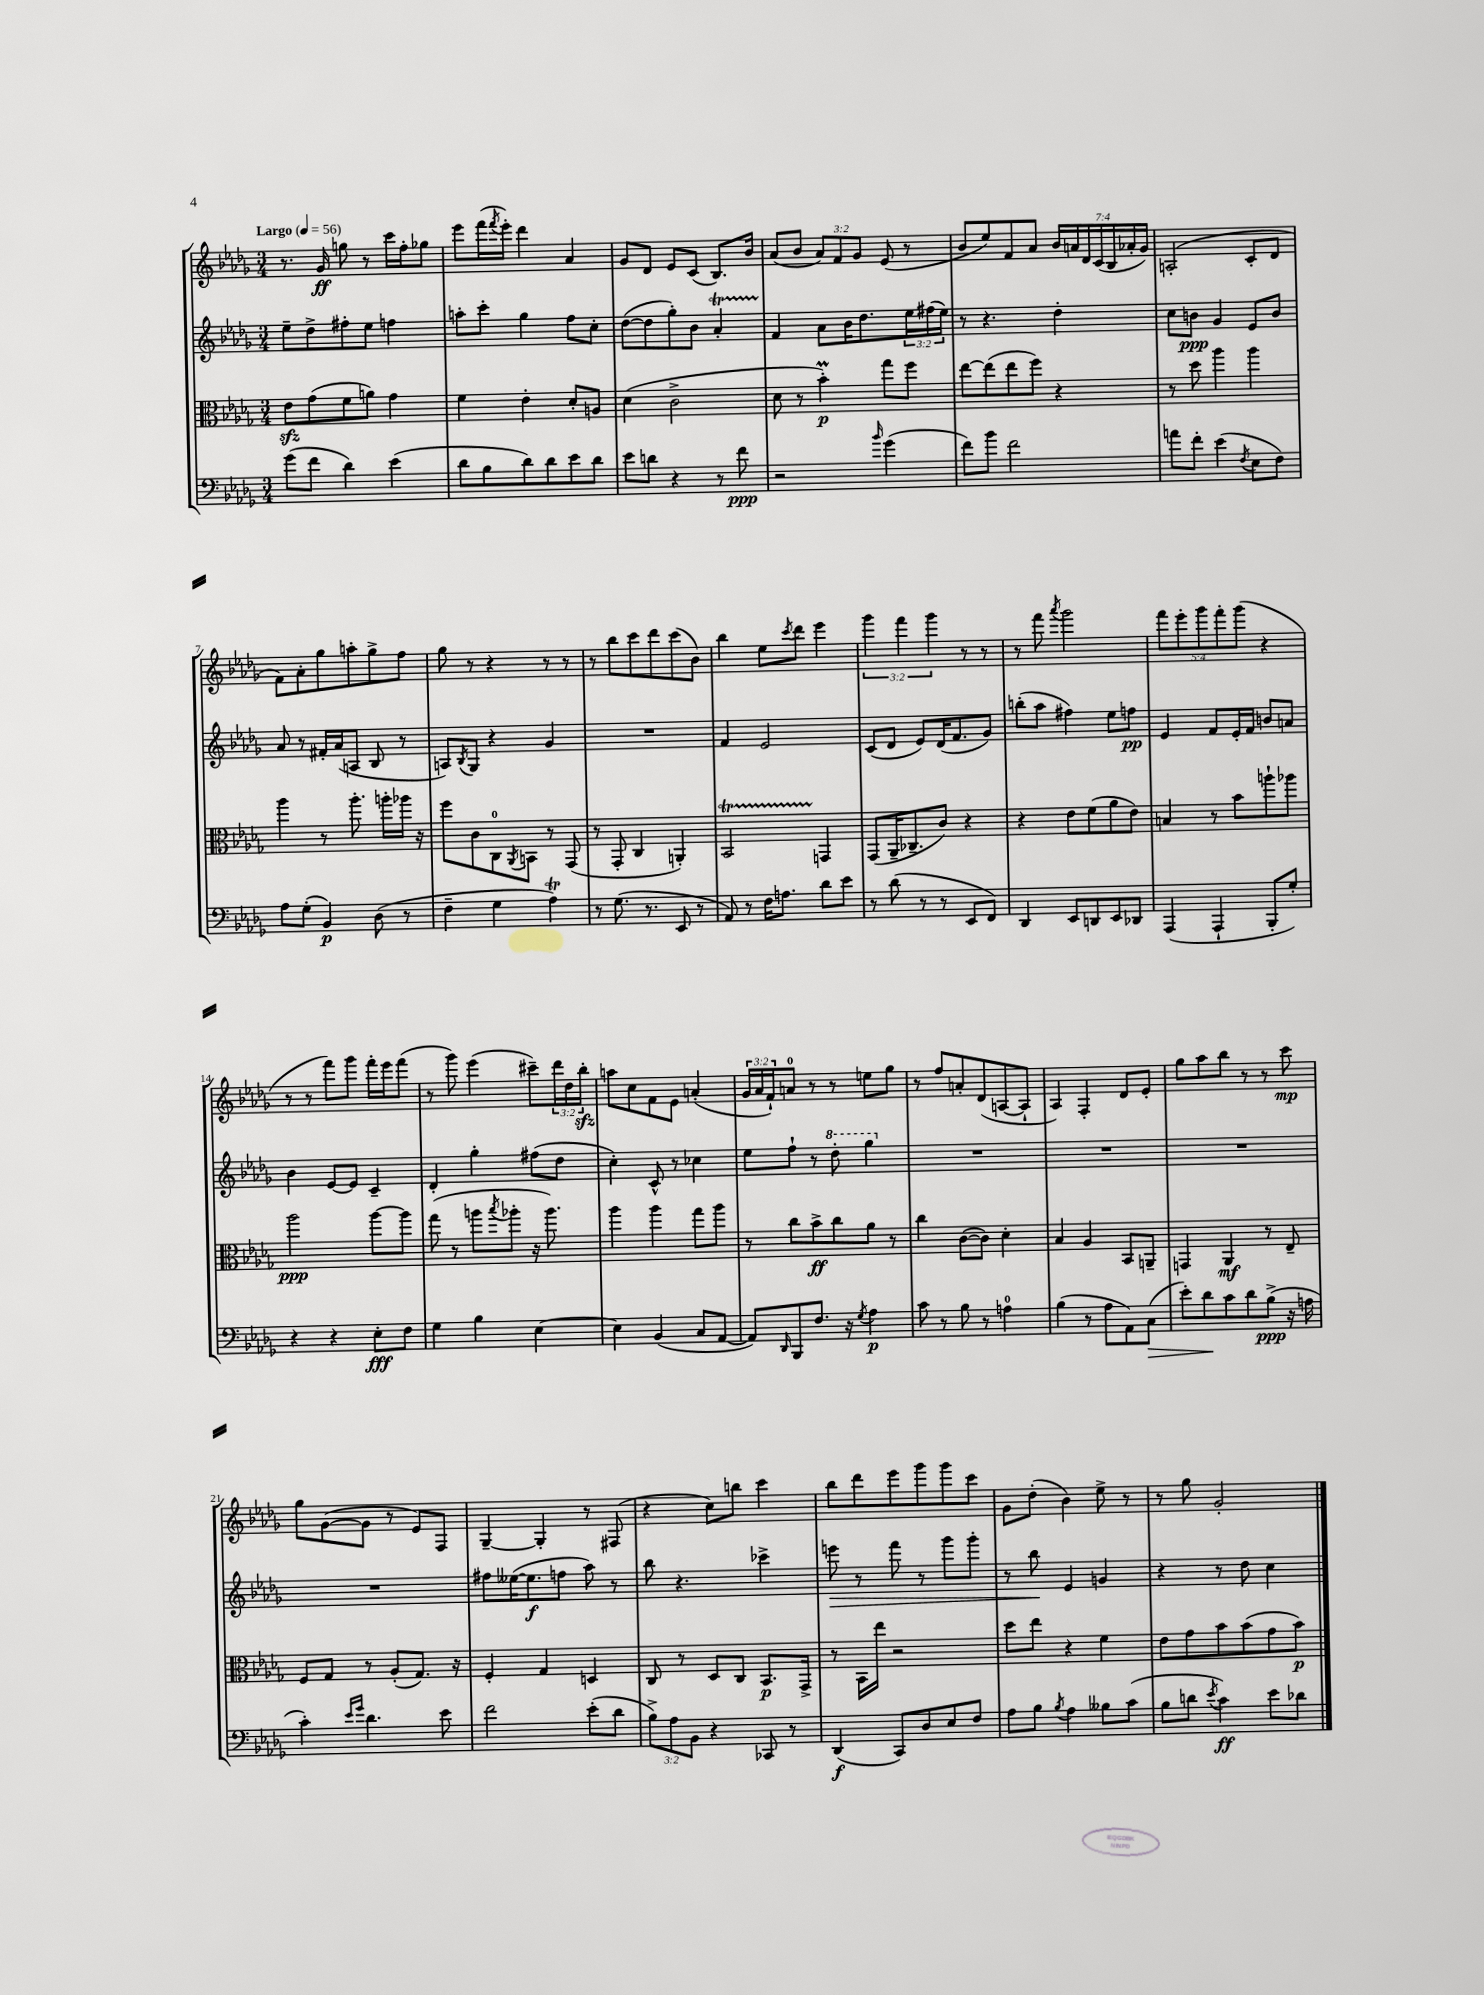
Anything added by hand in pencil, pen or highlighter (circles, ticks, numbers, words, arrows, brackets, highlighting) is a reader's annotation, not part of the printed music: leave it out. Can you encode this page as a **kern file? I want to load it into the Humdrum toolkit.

**kern	**kern	**kern	**kern
*staff4	*staff3	*staff2	*staff1
*clefF4	*clefC3	*clefG2	*clefG2
*k[b-e-a-d-g-]	*k[b-e-a-d-g-]	*k[b-e-a-d-g-]	*k[b-e-a-d-g-]
*M3/4	*M3/4	*M3/4	*M3/4
*MM56	*MM56	*MM56	*MM56
(8g-\L	8e-\L	8ee-~\L	8.r
8f\J	(8g-\	8dd-^\	.
.	.	.	16g-/
4d-\)	8f\	8ff#'\	8gg\
.	8a\J)	8ee-\J	8r
(4e-\	4g-\	4ff\	16ccc\LL
.	.	.	16ff'\J
.	.	.	8gg-\J
=	=	=	=
8d-\L	4f\	8aa'\L	8eee-\L
8B-\	.	8ccc'\J	(16fff\L
.	.	.	8qfff/
.	.	.	16eee-'\JJ)
8d-\)	4e-'\	4gg-\	4ddd-\
8d-\	.	.	.
8e-\	8d-'/L	8ff\L	4a-/
8d-\J	8A/J	8cc'\J	.
=	=	=	=
8e-\L	(4d-\	([8dd-\L	8g-/L
8d\J	.	8dd-\]	8d-/J
4r	2c^\	8gg-'\)	8e-/L
.	.	8b-\J	(8c/J
8r	.	4a-'/	8.B-/L)
8f\	.	.	.
.	.	.	16b-/Jk
=	=	=	=
2r	8d-\	4f/	(8a-/L
.	8r	.	8b-/J
.	4b-'\)	8a-\L	12a-/L)
.	.	.	12f/
.	.	16b-\K	.
.	.	.	12g-/J
.	.	8.dd-\	.
16qqb-/	.	.	.
(4g-\	8gg-\L	.	(8e-/
.	8ff\J	24ee-\L	8r
.	.	(24ff#\	.
.	.	24ee-\JJ)	.
=	=	=	=
8f\L)	[8ee-\L	8r	8b-/L
8b-\J	(8ee-\]	4.r	8ee-/)
2f\	8ee-\	.	8f/
.	8ff\J)	.	8a-/J
.	4r	4dd-'\	28b-/LL
.	.	.	28a/
.	.	.	28d-/
.	.	.	(28c/
.	.	.	28B-/
.	.	.	28a-'/
.	.	.	28g-/JJ)
=	=	=	=
8a\L	8r	8cc\L	(2A'/
8f'\J	8dd-\	8b\J	.
(4e-\	4aa-\	4g-/	.
8qF/	.	.	.
8E-\L	4aa-\	8e-/L	8c'/L
8F\J)	.	8b/J	8d-/J
=	=	=	=
8A-\L	4aa-\	8a-/	8f\L)
(8G-'\J	.	8r	8a-'\
4BB-/)	8r	16f#'/LL	8gg-\
.	.	(16a-/J	.
.	8.aa-'\	8A/J	8aa'\
(8D-\	.	8B-/	8gg-^\
.	16aa'\LL	.	.
8r	16aa-\JJ	8r	8ff\J
.	16r	.	.
=	=	=	=
4F~\	8ff\L	8A/L)	8gg-\
.	.	8qB-/	.
.	8c\	8G-/J	8r
4G-\	8C\	4r	4r
.	8qAA-/	.	.
.	8BB\J	.	.
4A-\)	8r	4g-/	8r
.	(8GG-/	.	8r
=	=	=	=
8r	8r	2.r	8r
(8.G-\	8GG-'/	.	8bb-\L
.	4C/	.	8ccc\
8.r	.	.	.
.	.	.	8ddd-\
8EE-/	4AA'/)	.	(8ccc\
8r	.	.	8b-\J)
=	=	=	=
8AA-/)	2BB-/	4f/	4bb-\
8r	.	.	.
16F\LK	.	2e-/	8ee-\L
8.A\J	.	.	.
.	.	.	8qccc/
.	.	.	8ddd-\J
8d-\L	4GG/	.	4eee-\
8e-\J	.	.	.
=	=	=	=
8r	(8GG-/L	(8c/L	6ggg-\
(8d-\	16AA-~/K	8d-/J	.
.	.	.	6fff\
.	8.C-~/	.	.
8r	.	8e-/L)	.
.	.	.	6ggg-\
8r	8c/J)	(16d-/K	.
.	.	8.f/	.
8EE-/L	4r	.	8r
8FF/J)	.	8g-/J)	8r
=	=	=	=
4DD-/	4r	(8bb'\L	8r
.	.	8aa-\J	8fff\
.	.	.	8qaaa-/
8EE-/L	8e-\L	4ff#\)	2ggg-\
8DD/	(8f\	.	.
8EE-/	8a-\	8ee-\L	.
8DD-/J	8e-\J)	8ff\J	.
=	=	=	=
(4AAA-/	4B/	4e-/	10fff\L
.	.	.	10eee-'\
.	.	.	10ggg-\
4AAA-`/	8r	8f/L	.
.	.	.	10fff'\
.	8b-\L	16e-'/L	.
.	.	.	(10ggg-\J
.	.	16f/JJ	.
8BBB-'/L	8aa`\	8b/L	4r
8G-'/J)	8aa-\J	8a/J	.
=	=	=	=
4r	2aa-\	4b-\	8r
.	.	.	8r
4r	.	[8e-/L	8fff\L)
.	.	8e-/]J	8ggg-\J
8E-'\L	[8aa-\L	4c~/	16fff'\LL
.	.	.	16eee-\J
8F\J	8aa-\]J	.	(8fff\J
=	=	=	=
4G-\	(8gg-\	4d-'/	8r
.	8r	.	8ggg-\)
4B-\	8aa\L	4gg-'\	(4eee-\
.	8qbb-/	.	.
.	8aa-'\J	.	.
[4E-\	16r	(8ff#\L	8ccc#~\L)
.	8.aa-\)	.	.
.	.	8dd-\J	24ddd-\L
.	.	.	24dd-\
.	.	.	24bb-'\JJ
=	=	=	=
4E-\]	4aa-\	4cc'\)	8aa\L
.	.	.	8cc\
(4BB-/	4aa-\	8c^^/	8f\
.	.	8r	8e-\J
8C/L	8gg-\L	4cc-\	(4a'/
[8AA-/J	8aa-\J	.	.
=	=	=	=
8AA-/]L)	8r	8ee-\L	24g-/LL
.	.	.	24a-/
.	.	.	24f`/J)
16qqDD-/	.	.	.
8BBB-/	8cc\L	8ff`\J	8a/J
8.F/J	8b-^\	8r	8r
.	8cc\	8ddd-'\	8r
16r	.	.	.
8qG-/	.	.	.
4A-\	8a-\J	4ggg-\	8ee\L
.	8r	.	8gg-\J
=	=	=	=
8c\	4cc\	2.r	8r
8r	.	.	8ff/L
8B-\	([8c\L	.	8a'/
8r	8c\]J)	.	(8d-/
4A\	4d-'\	.	[8A/
.	.	.	8A`/]J
=	=	=	=
(4B-\	4B-/	2.r	4A-/)
8r	4A-/	.	4F'/
8A-\L	.	.	.
8AA-\)	8BB-/L	.	8d-/L
(8C\J	8AA~/J	.	8e-'/J
=	=	=	=
8e-'\L)	4GG/	2.r	8gg-\L
8d-\	.	.	8aa-\
8c\	4AA-/	.	8bb-\J
8d-\	.	.	8r
(8B-^\J	8r	.	8r
16r	8E-~/	.	8ccc\
16A\	.	.	.
=	=	=	=
4c'\)	8F/L	2.r	8gg-\L
.	8G-/J	.	([8g-\
16qqe-/LL	.	.	.
16qqg-/JJ	.	.	.
4.d-\	8r	.	8g-\]J
.	(8A-'/L	.	8r
.	8.G-/J)	.	8e-/L)
8e-\	.	.	8F/J
.	16r	.	.
=	=	=	=
2f\	4F'/	8ff#\L	[4G-~/
.	.	([16ee--\K	.
.	.	8.ee--\]	.
.	4G-/	.	4G-'/]
.	.	8ff\J	.
(8e-'\L	4D/	8aa-\)	8r
8d-\J	.	8r	(8F#/
=	=	=	=
12B-^\L)	8C/	8bb-\	4r
12A-\	.	.	.
.	8r	4.r	.
12BB-\J	.	.	.
4r	8D-/L	.	8cc\L)
.	8C/J	.	8bb\J
8CC-/	8.BB-/L	4ccc-^\	4ccc\
8r	.	.	.
.	16GG-^/Jk	.	.
=	=	=	=
(4DD-/	8r	8eee\	8bb-\L
.	16BB-\LL	8r	8ddd-\
.	16ee-\JJ	.	.
8CC/L)	2r	8fff\	8eee-\
8D-/	.	8r	8ggg-\
8E-/	.	8ggg-\L	8ggg-\
8F/J	.	8ggg-'\J	8ccc\J
=	=	=	=
8A-\L	8dd-\L	8r	8g-\L
8B-\J	8ee-\J	8bb-\	(8dd-'\J
8qB-/	.	.	.
4A-\	4r	4e-/	4b-\)
8B--\L	4f\	4g/	8ee-^\
(8c\J	.	.	8r
=	=	=	=
8B-\L	8e-\L	4r	8r
8d\J	8g-\	.	8gg-\
8qe-/	.	.	.
4c\)	8b-\	8r	2g-'/
.	(8b-\	8dd-\	.
8e-\L	8g-\	4cc\	.
8d-\J	8b-\J)	.	.
==	==	==	==
*-	*-	*-	*-
